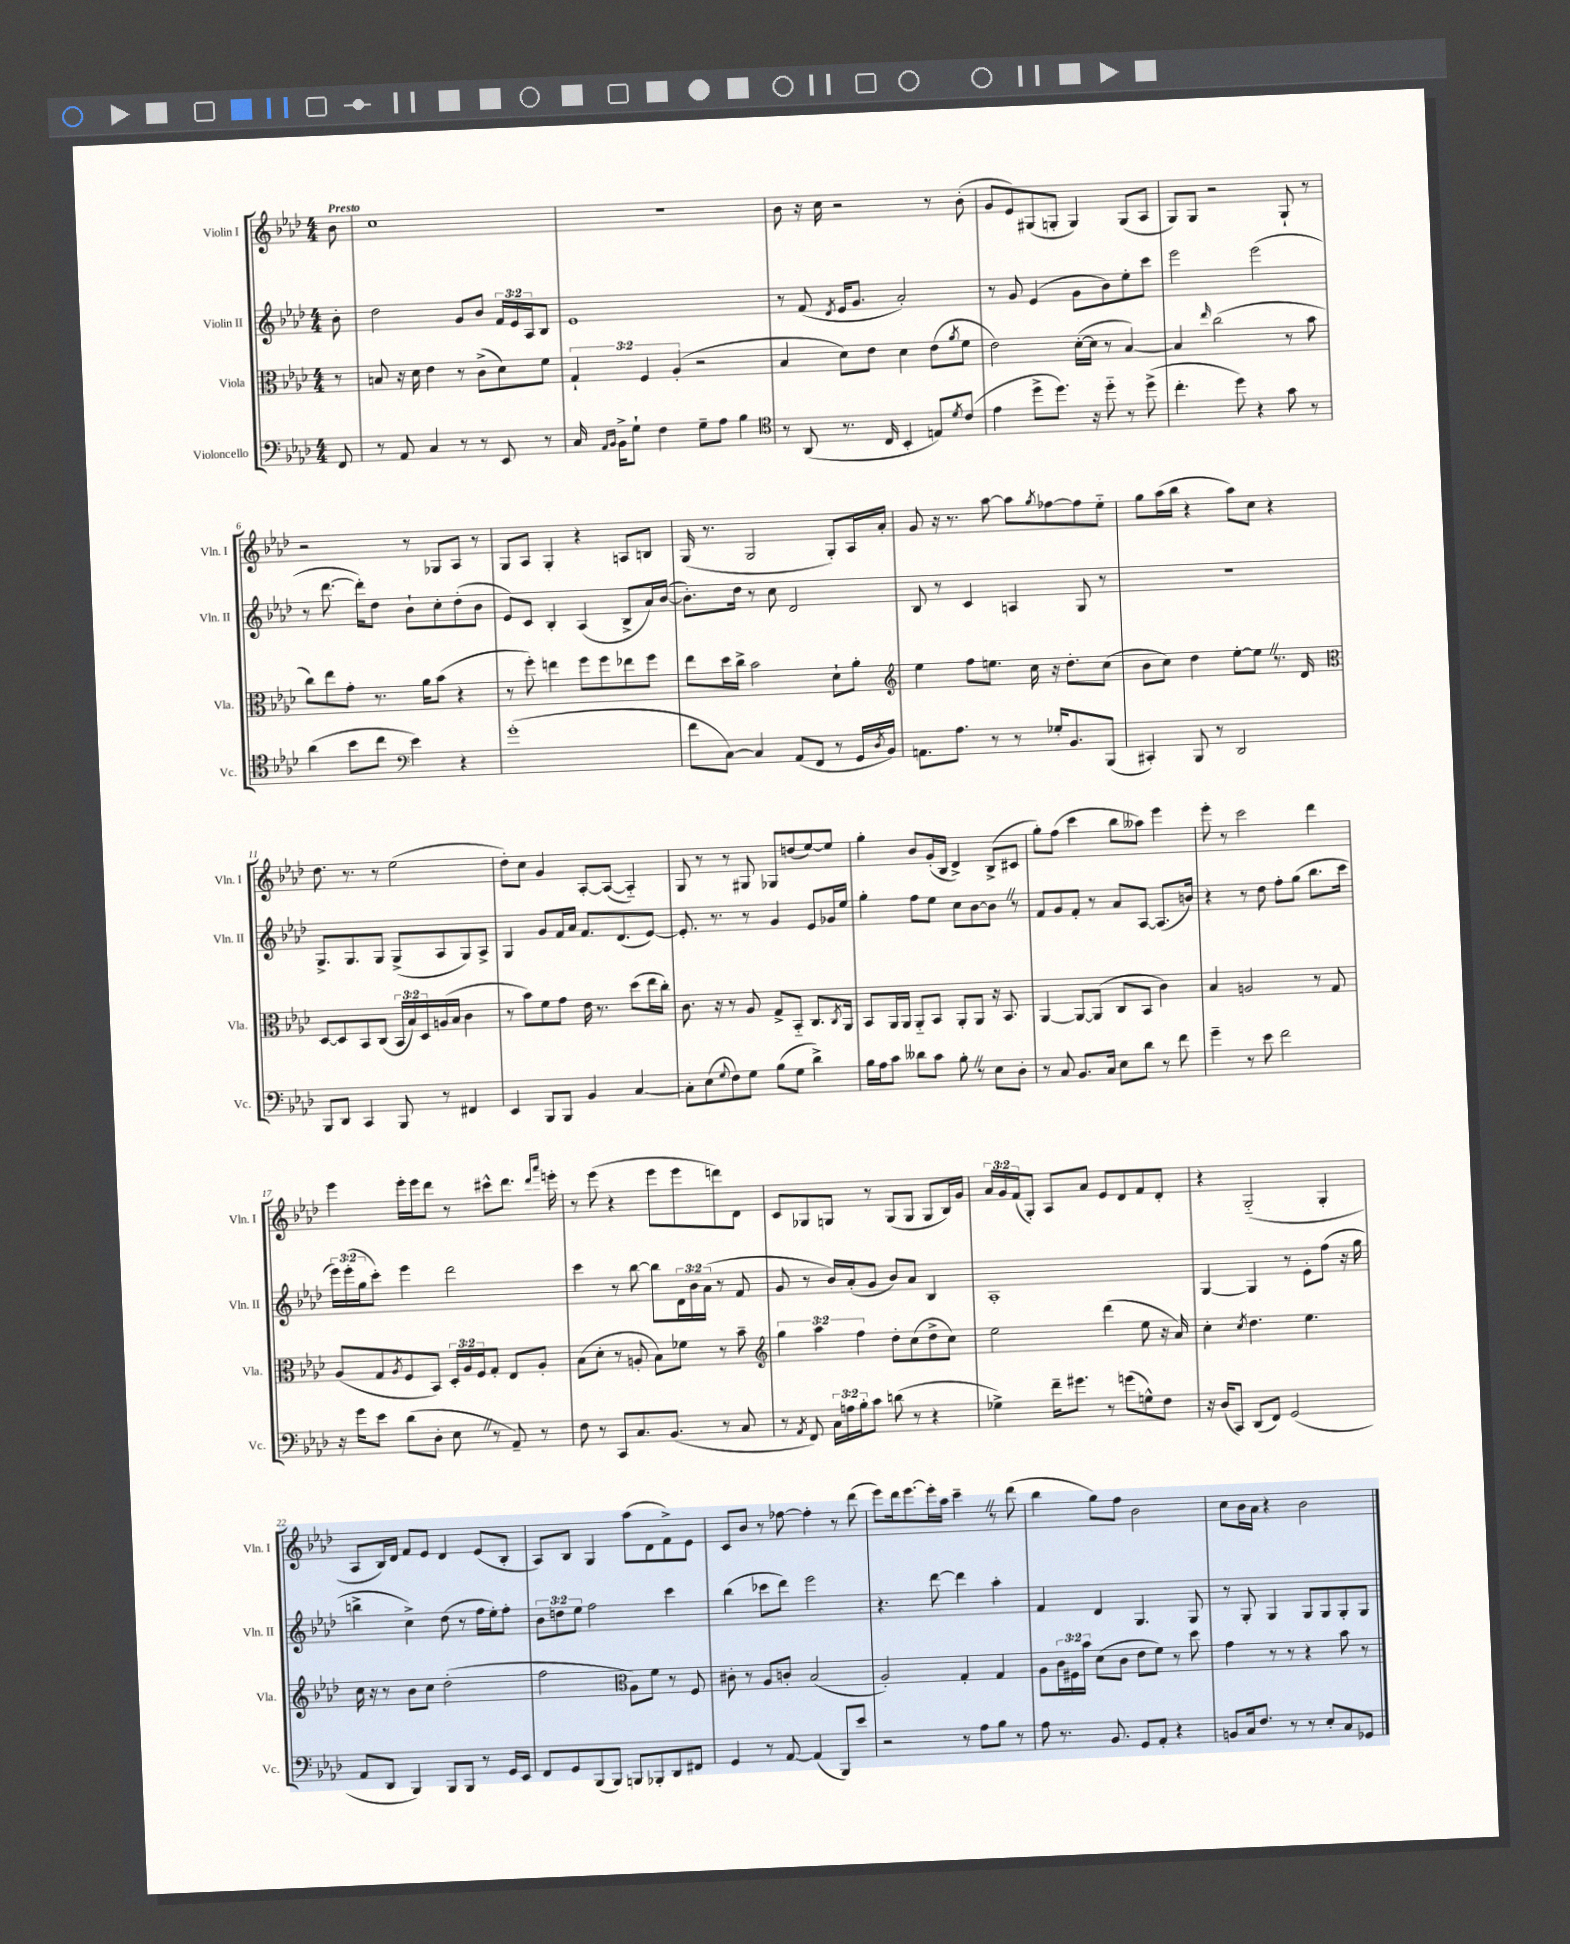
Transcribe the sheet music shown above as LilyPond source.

<<
\new StaffGroup <<
\new Staff = "s0" \with { instrumentName = "Violin I" shortInstrumentName = "Vln. I" } {
    \clef treble \key aes \major \numericTimeSignature \time 4/4 \override Staff.TupletNumber.text = #tuplet-number::calc-fraction-text \partial 8 \tempo "Presto"
    bes'8 |
    c''1 |
    R1 |
    bes'8 r16 c''16 r2 r8 bes'8-.( |
    g'8 ees'8) gis8( g8-. g4) g8( aes8 |
    g8) g8 r2 g8-! r8 |
    r2 r8 ges8 aes8 r8 |
    g8 aes8 g4-. r4 a8 b8 |
    g16( r8. g2 g8-.) aes16 aes'16-. |
    g'8 r16 r8. aes''8~ aes''8 \acciaccatura { g''8 } fes''8~ fes''8 ees''8-_ |
    g''8 aes''16( bes''16 r4 aes''8) c''8 r4 |
    des''8. r8. r8 ees''2( |
    des''8-.) c''8 g'4 aes8~-. aes8~( aes4-_) |
    g8 r8 r8 gis8 ges8 d''8( ees''8~) ees''8 |
    g''4-. bes'8 g'16-.( bes16 des'4->) bes8->( cis'8 |
    g''8-.) f''8( c'''4 bes''8 aeses''8) ees'''4 |
    ees'''8-. r8 c'''2 des'''4 |
    ees'''4 ees'''16-. ees'''16 des'''8 r8 cis'''8-^ des'''8. \grace { des'''16 aes'''16 } e'''16-. |
    r8 ees'''8( r4 ees'''8 ees'''8 d'''8) des'8 |
    c'8 ges8 g8 r8 g8( g8 g8 bes16) g'16 |
    \tuplet 3/2 { aes'16 g'16 f'16( } g8-.) aes8 aes'8 ees'8 des'8 f'8 des'8-. |
    r4 g2-_( g4-. |
    aes8 bes16) des'16 f'8 ees'8 des'4 ees'8( bes8-. |
    aes8) bes8 g4 aes''8( des'8 f'8->) ees'8 |
    c'8 bes'8 r8 fes''8~ fes''4-. r8 des'''8( |
    ees'''8) des'''16 ees'''8.~ ees'''16-. aes''16 c'''4-- \once \override BreathingSign.text = \markup { \musicglyph "scripts.caesura.straight" } \breathe r8 des'''8( |
    bes''4 g''8) f''8 bes'2 |
    c''8 bes'16 aes'16 r4 bes'2 \bar "|." |
}
\new Staff = "s1" \with { instrumentName = "Violin II" shortInstrumentName = "Vln. II" } {
    \clef treble \key aes \major \numericTimeSignature \time 4/4 \override Staff.TupletNumber.text = #tuplet-number::calc-fraction-text \partial 8
    bes'8-. |
    des''2 g'8 bes'8 \tuplet 3/2 { f'16 ees'16 aes16 } bes8 |
    ees'1 |
    r8 f'8( \acciaccatura { des'8 } ees'16 g'8. aes'2-.) |
    r8 g'8 ees'4( g'8 bes'8) ees''8-. c'''8 |
    ees'''2 ees'''2( |
    r8 des'''8.~ des'''16-.) des''8 bes'8-! c''8-. des''8-.( bes'8 |
    ees'8) c'8 bes4-. aes4( bes8-> aes'16) bes'16~( |
    bes'8.-.) des''16 r8 c''8 des'2 |
    bes8 r8 c'4 a4 g8 r8 |
    R1 |
    g8.-> g8. g8 g8->( aes8 g8) aes8-> |
    g4 g'8 f'16 aes'16 f'8. des'8.( ees'8~) |
    ees'8.-. r8. r8 g'4 ees'8 ges'16 ees''16 |
    g''4-. f''8 ees''8 c''8 bes'8~ bes'8 \once \override BreathingSign.text = \markup { \musicglyph "scripts.caesura.straight" } \breathe r8 |
    f'8 g'8 f'8-. r8 aes'8 aes8~ aes8.( b'16) |
    r4 r8 des''8 f''8-. g''8( bes''8. c'''16 |
    \tuplet 3/2 { ees'''16) ees'''16-.( g''16 } c'''8-.) ees'''4 des'''2 |
    c'''4 r8 bes''8~ bes''8 \tuplet 3/2 { des'16 bes'16 aes'16( } r8 f'8 |
    g'8 r8 bes'16) aes'16-.( g'8 bes'8) aes'8 bes4 |
    aes1-. |
    g4~ g4 r8 ees'8-. f''8( r16 g''16 |
    b''4-> c''4->) des''8( r8 f''16 ees''16-.) f''8-. |
    \tuplet 3/2 { bes'8 d''8 ees''8 } f''2 c'''4 |
    bes''4( ces'''8 des'''8) ees'''2 |
    r4. des'''8~ des'''4 aes''4-. |
    f'4 des'4 g4. g8 |
    r8 g8-. g4 g8 g8 g8-. g8 \bar "|." |
}
\new Staff = "s2" \with { instrumentName = "Viola" shortInstrumentName = "Vla." } {
    \clef alto \key aes \major \numericTimeSignature \time 4/4 \override Staff.TupletNumber.text = #tuplet-number::calc-fraction-text \partial 8
    r8 |
    b8 r16 des'16 ees'4 r8 c'8->( des'8) f'8 |
    \tuplet 3/2 { g4-! f4 aes4-.( } r2 |
    bes4 des'8) ees'8 des'4 ees'8( \acciaccatura { aes'8 } f'8 |
    ees'2) des'16~-.( des'16 r8 bes4~) |
    bes4 \grace { ees''16 } c''2( r8 bes'8 |
    c''8) ees''8 g'8-. r8. aes'16 bes'8( r4 |
    r8 f''8-.) e''4 f''8 f''8 ees''8 f''8 |
    ees''8 des''16 c''16-> bes'2 des'8-! aes'8-. |
    \clef treble ees''4 f''8 e''8. c''16 r16 des''8.-. c''8( |
    bes'8 c''8) des''4 ees''8~-. ees''8 \once \override BreathingSign.text = \markup { \musicglyph "scripts.caesura.straight" } \breathe r8. des'16 |
    \clef alto des8~ des8 bes,8 c8( \tuplet 3/2 { bes,16 bes16) des16 } a16( bes16 c'4 |
    r8 bes'8) f'8 g'8 ees'16 r8. des''8( ees''16 c''16-.) |
    c'8. r16 r8 aes8 g8-> bes,8-_ c8. \acciaccatura { c8 } aes,16 |
    bes,8 aes,16 aes,16 aes,8-_ bes,8 aes,8-. aes,8 r16 bes,8. |
    aes,4~ aes,8~ aes,8( c8 bes,8 c'4) |
    bes4 a2 r8 g8 |
    aes8( g8 \acciaccatura { aes8 } f8 bes,8) \tuplet 3/2 { des16-. aes16 f16 } g8-. ees8 aes8-. |
    bes8( des'8-. r8 a8-. bes8) fes'8 r8 bes'8-- |
    \clef treble \tuplet 3/2 { g''4 aes''4 f''4 } des''8-. c''8( des''8-> c''8) |
    ees''2 des'''4( ees''8 r16 aes'16) |
    c''4-. \acciaccatura { c''8 } des''4. ees''4. |
    c''16 r16 r8 bes'8 c''8 des''2-.( |
    f''2 \clef alto aes8) f'8 r8 f8 |
    cis'8-. r8 aes8 c'8-. bes2( |
    aes2-.) g4-. g4 |
    aes8 \tuplet 3/2 { c'16 fis16 bes'16 } des'8( c'8 ees'8 f'8) r8 des''8 |
    g'4 r8 r8 r4 bes'8 r8 \bar "|." |
}
\new Staff = "s3" \with { instrumentName = "Violoncello" shortInstrumentName = "Vc." } {
    \clef bass \key aes \major \numericTimeSignature \time 4/4 \override Staff.TupletNumber.text = #tuplet-number::calc-fraction-text \partial 8
    f,8 |
    r8 aes,8 c4 r8 r8 ees,8 r8 |
    c16 \grace { aes,16 bes,16 } bes,16-> g8-! f4 g8-- aes8 bes4 |
    \clef tenor r8 aes,8( r8. c16 bes,4-. e8) \acciaccatura { des'8 } c'8( |
    ees'4 des''8-> des''8.) r16 des''8-_ r8 des''8->( |
    c''4.-. des''8) r4 g'8 r8 |
    aes'4( bes'8 c''8 \clef bass ees'4) r4 |
    g'1-.( |
    f'8 c8~) c4 aes,8( f,8 r8 g,16 \acciaccatura { des8 } bes,16) |
    a,8. aes8. r8 r8 ges16-. bes,8. bes,,8( |
    cis,4-.) bes,,8 r8 des,2 |
    bes,,8 des,8 c,4 bes,,8 r8 fis,4 |
    ees,4 bes,,8 bes,,8 bes,4 c4~ |
    c8-. ees8( \appoggiatura { g8 } f8) g8 bes8( g8 des'4->) |
    bes16 aes16 c'8 deses'8 c'8 bes8-. \once \override BreathingSign.text = \markup { \musicglyph "scripts.caesura.straight" } \breathe r8 ees8 des8-. |
    r8 c8 bes,8. c16 ees8 des'8 r8 f'8 |
    g'4-- r8 ees'8 f'2 |
    r16 g'16 ees'8 des'8( des8-. ees8 \once \override BreathingSign.text = \markup { \musicglyph "scripts.caesura.straight" } \breathe r8 aes,8--) r8 |
    f8 r8 c,8 c8. bes,8.( r8 c8 |
    r8 \acciaccatura { aes,8 } f,8) \tuplet 3/2 { c16 a16 bes16-. } c'8 d'8( r8 r4 |
    ges4->) f'16-- gis'8. r8 g'8( g8-^) f8 |
    r16 des16( c,8) des,8( f,8) g,2( |
    aes,8 des,8 bes,,4) bes,,8 bes,,8 r8 g,16 ees,16 |
    f,8 g,8 bes,,8( bes,,8) b,,8 bes,,8-. des,8 fis,8 |
    g,4 r8 aes,8~ aes,4( bes,,8) ees'8 |
    r2 r8 aes8 bes8 r8 |
    aes8 r8. bes,8. g,8 aes,8-. r4 |
    b,8 c16 f8. r8 r8 ees8-. c8 ges,8 \bar "|." |
}
>>
>>
